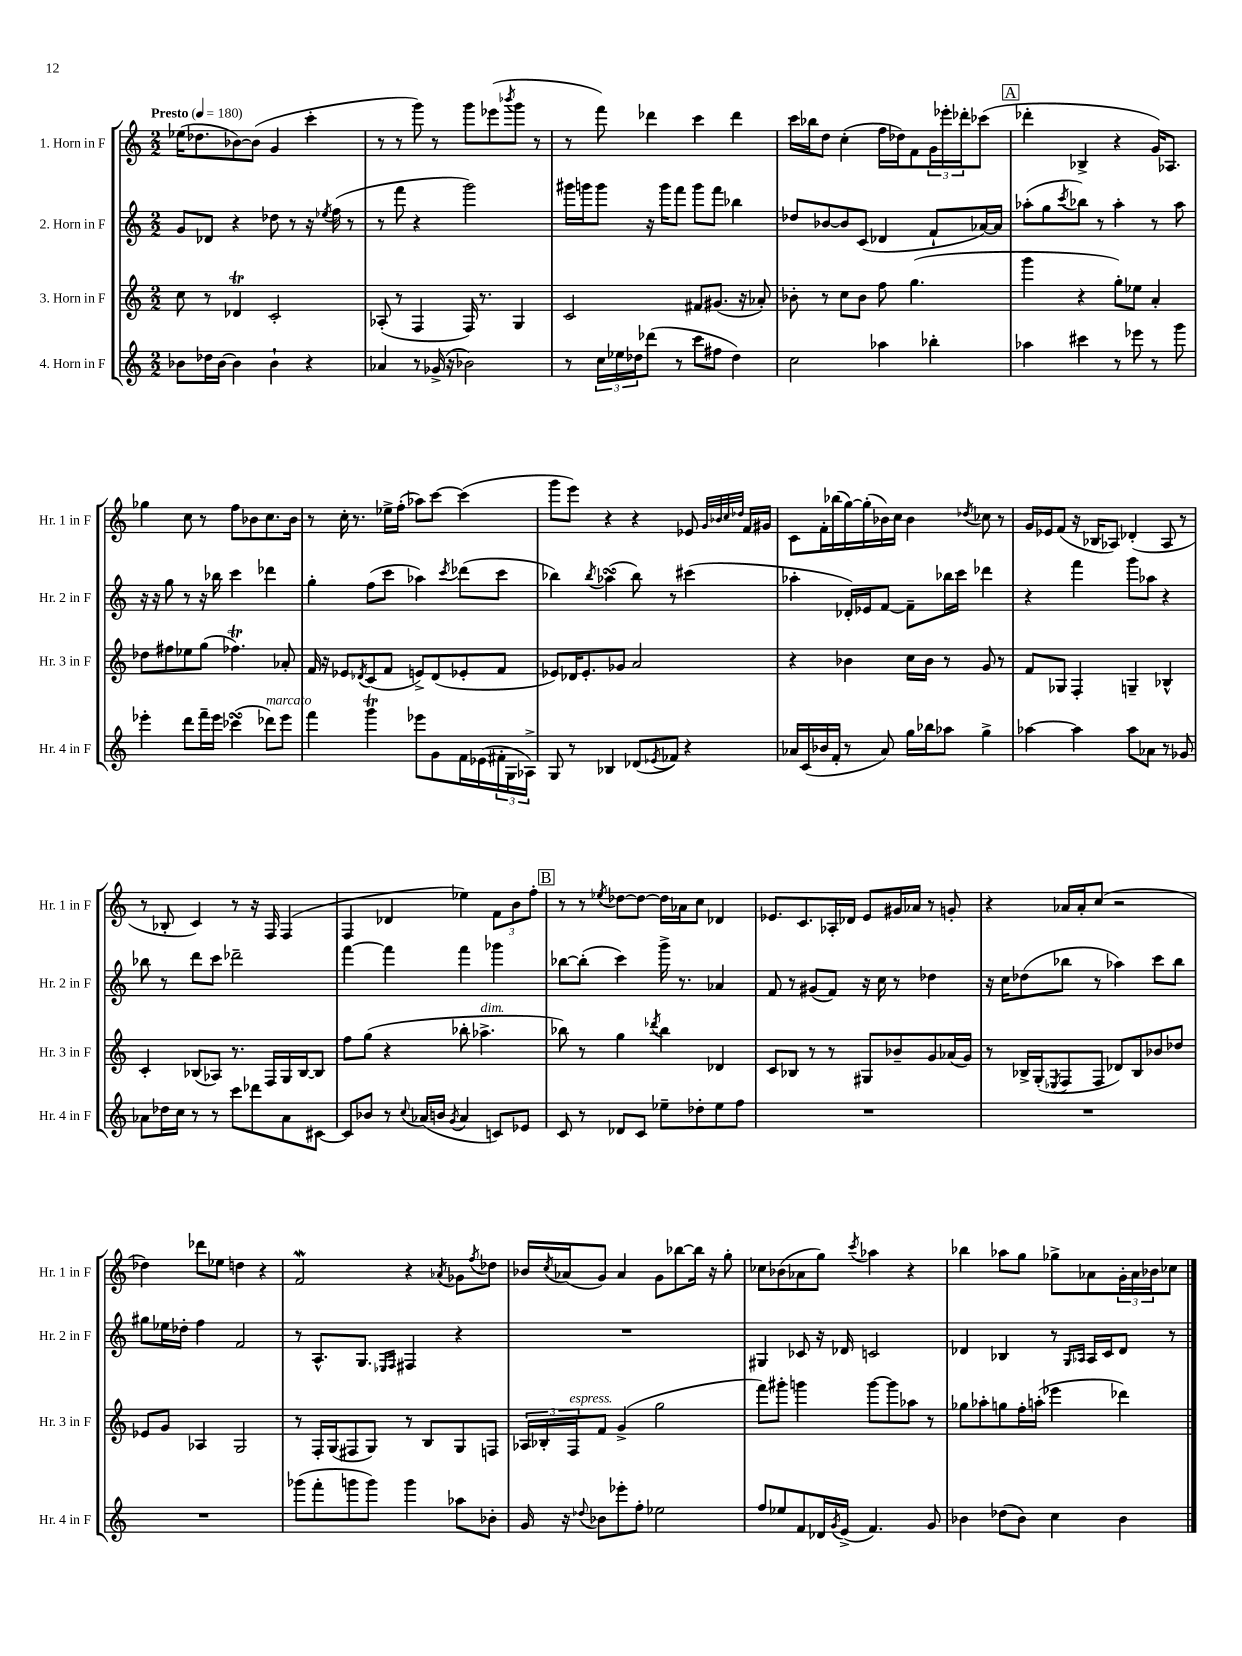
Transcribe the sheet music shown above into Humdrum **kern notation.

**kern	**kern	**kern	**kern
*staff4	*staff3	*staff2	*staff1
*clefG2	*clefG2	*clefG2	*clefG2
*k[]	*k[]	*k[]	*k[]
*M2/2	*M2/2	*M2/2	*M2/2
*MM180	*MM180	*MM180	*MM180
8b-\L	8cc\	8g/L	(16ee-\LK
.	.	.	8.dd-\
16dd-\L	8r	8d-/J	.
[16b-\JJ	.	.	.
4b-\]	4d-/	4r	[8b-\)
.	.	.	(8b-\]J
4b-`\	2c'/	8dd-\	4g/
.	.	8r	.
4r	.	16r	4ccc'\
.	.	8qee-/	.
.	.	(16ff\	.
.	.	8r	.
=	=	=	=
4a-/	(8A-'/	8r	8r
.	8r	8fff\	8r
8r	4F/	4r	8ggg\)
(16g-^/	.	.	8r
16r	.	.	.
2b-\)	16F/)	2ggg\)	8ggg\L
.	8.r	.	.
.	.	.	(8eee-\
.	.	.	8qbbb-/
.	4G/	.	8ggg\J
.	.	.	8r
=	=	=	=
8r	2c/	16ggg#\LL	8r
.	.	16ggg\J	.
24cc\LL	.	8ggg\J	8fff\)
24ee-\	.	.	.
24dd-\J	.	.	.
(8ddd-\J	.	16r	4ddd-\
.	.	16ggg\LK	.
8r	.	8fff\J	.
8ccc\L	8f#/L	8ggg\L	4ccc\
8ff#\J	(8.g#/J	8fff\J	.
4dd-\)	.	4bb-\	4ddd-\
.	16r	.	.
.	8a-'/)	.	.
=	=	=	=
2cc\	8b-'\	8dd-/L	16ccc\LL
.	.	.	16bb-\J
.	8r	[8b-/	8dd\J
.	8cc\L	8b-/]	(4cc'\
.	8b-\J	(8c/J	.
4aa-\	8ff\	4d-/	16ff\LL
.	.	.	16dd-\J)
.	(4.gg\	.	8f\
4bb-'\	.	8f`/L	24g\L
.	.	.	24eee-'\
.	.	.	24ddd-'\J
.	.	[16a-/L)	(8ccc-\J
.	.	16a-/]JJ	.
=	=	=	=
4aa-\	4ggg\	(8aa-'\L	4ddd-'\
.	.	8gg\	.
.	.	8qccc/	.
4ccc#\	4r	8bb-\J)	4B-^/
.	.	8r	.
8r	8gg'\L)	4aa-'\	4r
8eee-\	8ee-\J	.	.
8r	4a'/	8r	16g/LK)
.	.	.	8.A-/J
8ggg\	.	8aa-\	.
=	=	=	=
4eee-'\	8dd-\L	16r	4gg-\
.	.	16r	.
.	8ff#\	8gg\	.
8ddd\L	8ee-\	8r	8cc\
16fff~\L	(8gg\J	16r	8r
16eee-\JJ	.	16bb-\	.
(4ccc-\	4.ff-\)	4ccc\	8ff\L
.	.	.	8b-\
8ddd-\L)	.	4ddd-\	8.cc\
8eee-\J	8a-'/	.	.
.	.	.	16b-\Jk
=	=	=	=
4fff\	16f/	4gg'\	8r
.	16r	.	.
.	8e-/L	.	16cc'\
.	.	.	8.r
.	8qd-/	.	.
4ggg\	(8c/	(8ff\L	.
.	8f/J	8ccc\J	16ee-^\LL
.	.	.	(16ff'\JJ
8eee-\L	8e^/L)	4aa-\)	8aa-\L)
8g\	(8d-/	.	[8ccc\J
.	.	8qccc/	.
16f\L	8e-'/	(8ddd-\L	(4ccc\]
(16e-\	.	.	.
24f#'\	8f/J	8ccc\J	.
24G\	.	.	.
24A-^\JJ)	.	.	.
=	=	=	=
8G/	8e-/L)	4bb-\)	8ggg\L
8r	16d-/K	.	8eee\J)
.	8.e-'/	.	.
.	.	8qbb-/	.
4B-/	.	(4aa-\	4r
.	8g-/J	.	.
(8d-/L	2a/	8bb-\)	4r
8qe-/	.	.	.
8f-/J)	.	8r	.
4r	.	(4ccc#\	8e-/
.	.	.	32qqg/LLL
.	.	.	32qqb-/
.	.	.	32qqcc/
.	.	.	32qqdd-/JJJ
.	.	.	16f/LL
.	.	.	16g#/JJ
=	=	=	=
16a-/LL	4r	4aa-'\	8c\L
(16c/	.	.	.
16b-/	.	.	16f'\L
16f'/JJ	.	.	(16bb-\
8r	4b-\	16d-'/LL)	[16gg\)
.	.	16e-/J	(16gg'\]
8a-/)	.	[8f/J	16b-\)
.	.	.	16cc\JJ
16gg\LL	16cc\LL	8f~\]L	4b-\
16bb-\J	16b-\JJ	.	.
8aa-\J	8r	16bb-\L	.
.	.	16ccc\JJ	.
.	.	.	8qdd-/
4gg^\	8g/	4ddd-\	8cc-\
.	8r	.	8r
=	=	=	=
[4aa-\	8f/L	4r	16g/LL
.	.	.	16e-/J
.	8G-/J	.	(8f/J
4aa-\]	4F'/	4fff\	16r
.	.	.	16B-/LK
.	.	.	8A-/J)
8aa-\L	4G~/	8ggg\L	(4d-'/
8a-\J	.	8aa-\J	.
8r	4B-^^/	4r	8A-/
8g-/	.	.	8r
=	=	=	=
8a-\L	4c'/	8bb-\	8r
16dd-\L	.	8r	8B-'/
16cc\JJ	.	.	.
8r	(8B-/L	8ddd\L	4c/)
8r	8A-/J)	8ccc\J	.
8ccc\L	8.r	2ddd-~\	8r
8ddd-\	.	.	16r
.	16F/LL	.	16F/
8a-\	16G/	.	(4F/
.	[16B-/J	.	.
[8c#\J	8B-/]J	.	.
=	=	=	=
8c#/]L	8ff\L	[4fff\	4F/
8b-/J	(8gg\J	.	.
8r	4r	4fff\]	4d-/
8qqcc/	.	.	.
(16a-/LL	.	.	.
16b/JJ	.	.	.
8qg/	.	.	.
4a-/	8bb-'\	4fff\	4ee-\)
.	4.aa-^\	.	.
8c/L)	.	4ggg-\	12f\L
.	.	.	12b\
8e-/J	.	.	.
.	.	.	12ff'\J
=	=	=	=
8c/	8bb-\)	[8bb-\L	8r
8r	8r	(8bb-'\]J	8r
.	.	.	8qee-/
8d-/L	4gg\	4ccc\)	[8dd-\L
8c/J	.	.	8dd-\_J
.	8qddd-/	.	.
8ee-~\L	4bb-\	16ggg^\	16dd-\]LL
.	.	8.r	16a-\J
8dd-'\	.	.	8cc\J
8ee-\	4d-/	4a-/	4d-/
8ff\J	.	.	.
=	=	=	=
1r	8c/L	8f/	8.e-/L
.	8B-/J	8r	.
.	.	.	8.c/
.	8r	(8g#/L	.
.	8r	8f/J)	16A-'/L
.	.	.	16d-/JJ
.	8G#/L	16r	8e-/L
.	.	16cc\	.
.	8b-~/	8r	16g#/L
.	.	.	16a-/JJ
.	8g/	4dd-\	8r
.	(16a-/L	.	8g'/
.	16g/JJ)	.	.
=	=	=	=
1r	8r	16r	4r
.	.	16cc\LK	.
.	16B-^/LL	(8dd-\	.
.	(16G'/J	.	.
.	8qE-/	.	.
.	8F/	8bb-\J	16a-/LL
.	.	.	16a-'/J
.	8F/J	8r	(8cc/J
.	8d-/L)	4aa-\)	2r
.	8B-/	.	.
.	8b-/	8ccc\L	.
.	8dd-/J	8bb-\J	.
=	=	=	=
1r	8e-/L	8gg#\L	4dd-\)
.	8g/J	16ee-\L	.
.	.	16dd-'\JJ	.
.	4A-/	4ff\	8ddd-\L
.	.	.	8ee-\J
.	2G/	2f/	4dd\
.	.	.	4r
=	=	=	=
(8ggg-\L	8r	8r	2f/
8fff'\	16F'/LL	8.A^^/L	.
.	(16G/J	.	.
8ggg\	8F#/	.	.
.	.	8.G/J	.
8ggg\J)	8G/J)	.	.
.	.	16qqE-/LL	.
.	.	16qqF/JJ	.
4ggg\	8r	4F#/	4r
.	8B/L	.	.
.	.	.	8qa-/
8aa-\L	8G/	4r	8g-\L
.	.	.	8qff/
8b-'\J	8F/J	.	8dd-\J
=	=	=	=
16g/	24A-/LL	1r	16b-/LL
.	24B-'/	.	.
.	.	.	8qcc/
16r	.	.	(16a-/J
.	24F/J	.	.
8qqdd-/	.	.	.
8b-\L	8f/J	.	8g/J)
8eee-'\	(4g^/	.	4a-/
8ff'\J	.	.	.
2ee-\	2gg\	.	8g\L
.	.	.	[8bb-\
.	.	.	16bb-\]Jk
.	.	.	16r
.	.	.	8gg'\
=	=	=	=
8ff/L	8fff\L)	4G#/	8cc-\L
8ee-/	8ggg#'\J	.	(8b-\
8f/	4ggg\	8c-/	8a-\
16d-/L	.	16r	8gg\J)
8qg/	.	.	.
(16e^/JJ	.	16d-/	.
.	.	.	8qccc/
4.f/)	[8ggg\L	2c/	4aa-\
.	8ggg\]	.	.
.	8aa-\J	.	4r
8g/	8r	.	.
=	=	=	=
4b-\	8gg-\L	4d-/	4bb-\
.	8aa-'\	.	.
(8dd-\L	8gg\	4B-/	8aa-\L
8b-\J)	16ff'\L	.	8gg\J
.	(16aa'\JJ	.	.
4cc\	4eee-\	8r	8gg-^\L
.	.	16qqG/LL	.
.	.	16qqA-/JJ	.
.	.	16A-/LL	8a-\
.	.	16c/J	.
4b-\	4ddd-\)	8d-/J	24g'\L
.	.	.	24a-\
.	.	.	24b-\J
.	.	8r	8cc-\J
==	==	==	==
*-	*-	*-	*-
